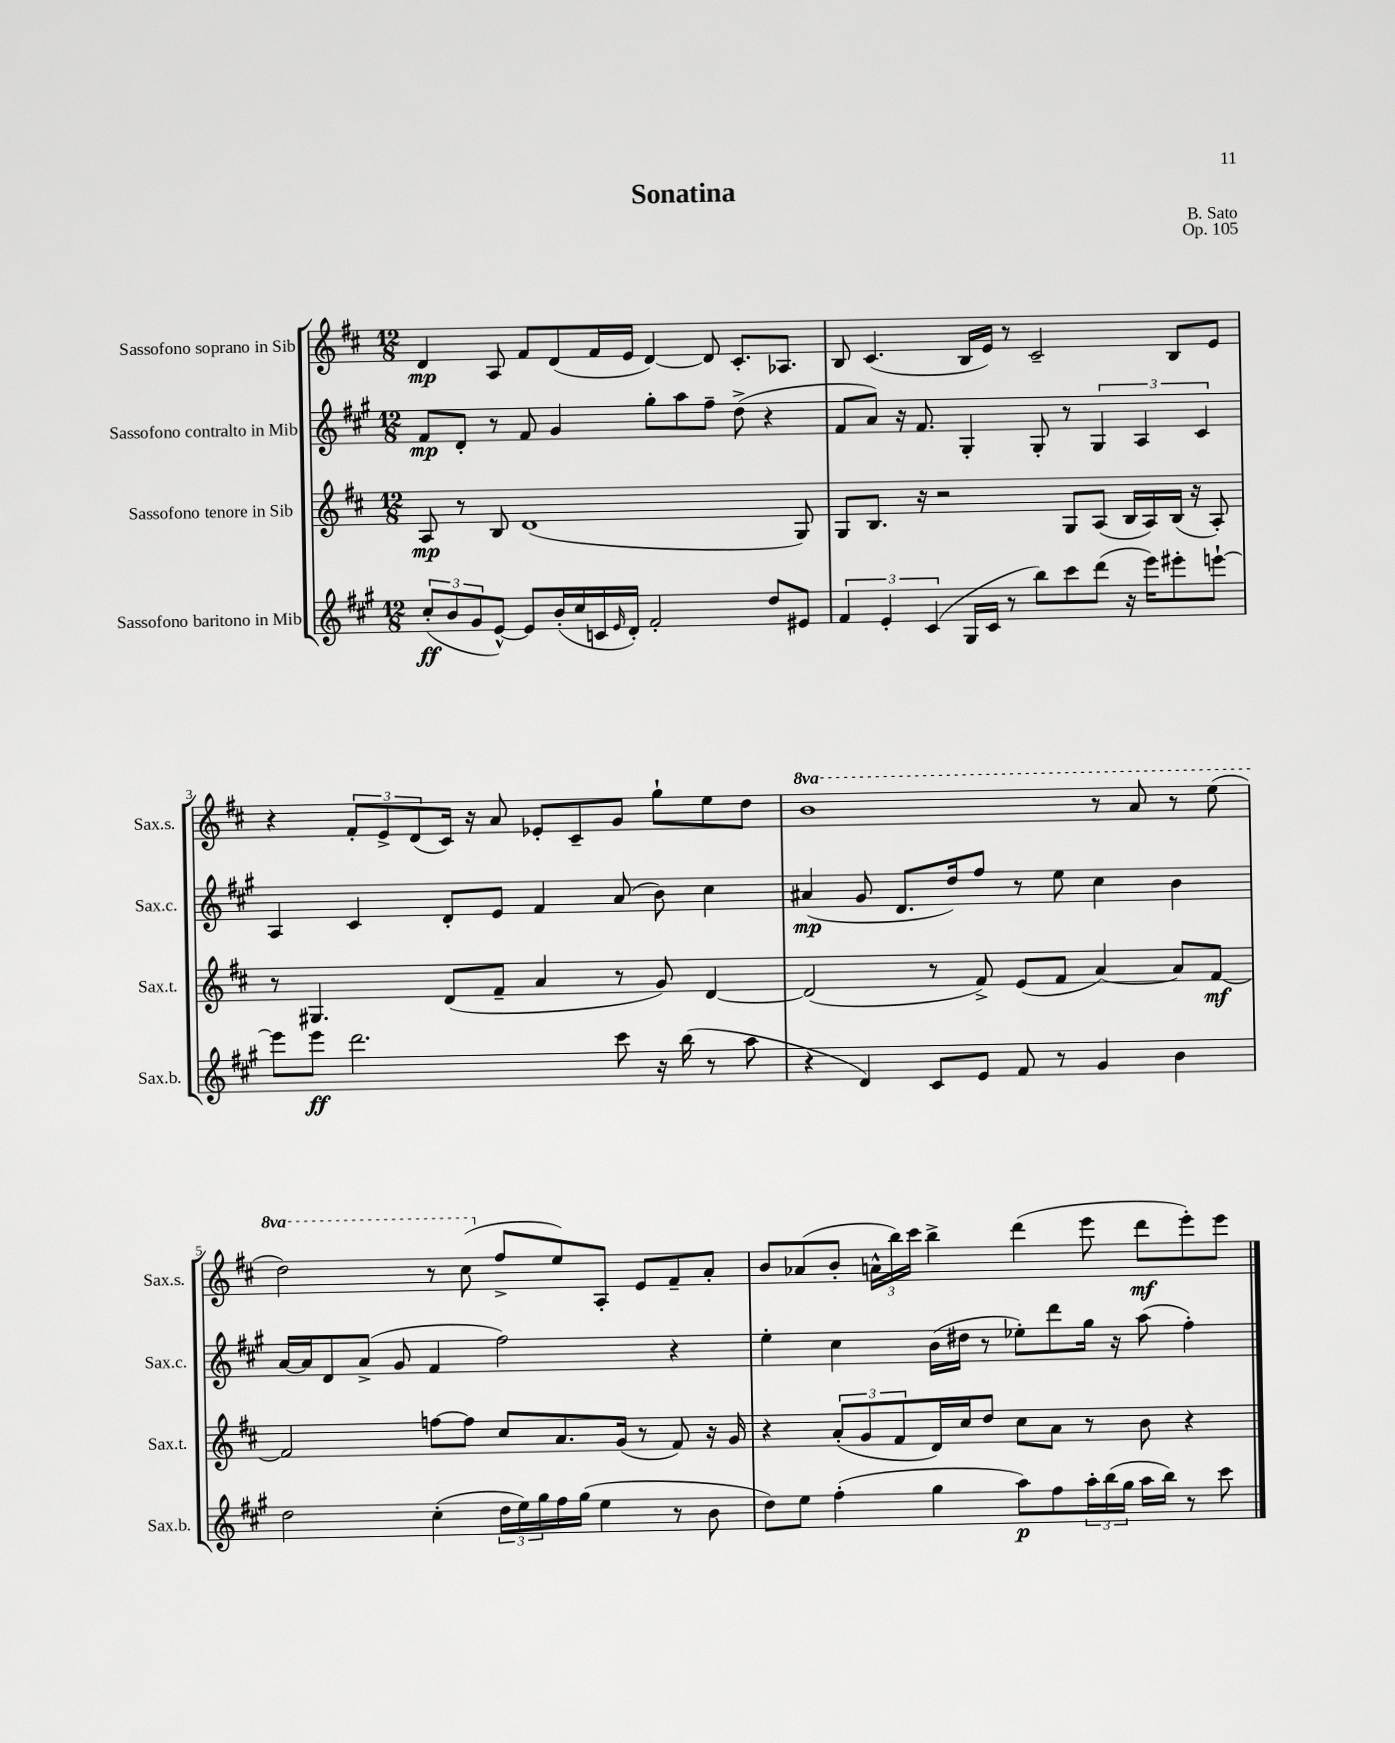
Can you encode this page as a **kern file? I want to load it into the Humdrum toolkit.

**kern	**dynam	**kern	**dynam	**kern	**dynam	**kern	**dynam
*part4	*part4	*part3	*part3	*part2	*part2	*part1	*part1
*staff4	*staff4	*staff3	*staff3	*staff2	*staff2	*staff1	*staff1
*I"Sassofono baritono in Mib	*	*I"Sassofono tenore in Sib	*	*I"Sassofono contralto in Mib	*	*I"Sassofono soprano in Sib	*
*I'Sax.b.	*	*I'Sax.t.	*	*I'Sax.c.	*	*I'Sax.s.	*
*clefG2	*	*clefG2	*	*clefG2	*	*clefG2	*
*k[f#c#g#]	*	*k[f#c#]	*	*k[f#c#g#]	*	*k[f#c#]	*
*M12/8	*	*M12/8	*	*M12/8	*	*M12/8	*
=1	=1	=1	=1	=1	=1	=1	=1
(12cc#'/L	ff	8A/	mp	8f#/L	mp	4d/	mp
12b/	.	.	.	.	.	.	.
.	.	8r	.	8d'/J	.	.	.
12g#/	.	.	.	.	.	.	.
[8e^^/J)	.	8B/	.	8r	.	8A/	.
8e/L]	.	(1d	.	8f#/	.	8f#/L	.
(16b'/L	.	.	.	4g#/	.	(8d/	.
16cc#/	.	.	.	.	.	.	.
16cn/	.	.	.	.	.	16f#/L	.
16qqe/	.	.	.	.	.	.	.
16d'/JJ)	.	.	.	.	.	16e/JJ	.
2f#'/	.	.	.	8gg#'\L	.	[4d/)	.
.	.	.	.	8aa\	.	.	.
.	.	.	.	8ff#~\J	.	8d/]	.
.	.	.	.	(8dd^\	.	8.c#'/L	.
8dd/L	.	.	.	4r	.	.	.
.	.	.	.	.	.	8.A-X/J	.
8e#X/J	.	8G/)	.	.	.	.	.
=2	=2	=2	=2	=2	=2	=2	=2
6f#/	.	8G/L	.	8f#/L	.	8B/	.
.	.	8.B/J	.	8a/J)	.	(4.c#/	.
6e'/	.	.	.	.	.	.	.
.	.	.	.	16r	.	.	.
.	.	16r	.	8.f#/	.	.	.
(6c#/	.	.	.	.	.	.	.
.	.	2r	.	.	.	.	.
16G#/LL	.	.	.	4G#'/	.	16B/LL	.
16c#/JJ	.	.	.	.	.	16e/JJ)	.
8r	.	.	.	.	.	8r	.
8bb\L)	.	.	.	8G#'/	.	2c#~/	.
8ccc#\	.	8G/L	.	8r	.	.	.
(8ddd\J	.	(8A/J	.	6G#/	.	.	.
16r	.	16B/LL	.	.	.	.	.
.	.	.	.	6A/	.	.	.
16eee\KL)	.	16A/)	.	.	.	.	.
8eee#X'\	.	(16B/JJ	.	.	.	8B/L	.
.	.	16r	.	.	.	.	.
.	.	.	.	6c#/	.	.	.
[8eeen`\J	.	8A'/)	.	.	.	8e/J	.
!!LO:LB:g=z
=3	=3	=3	=3	=3	=3	=3	=3
8eee\L]	.	8r	.	4A/	.	4r	.
8eee\J	ff	4.G#X/	.	.	.	.	.
2.ddd\	.	.	.	4c#/	.	12f#'/L	.
.	.	.	.	.	.	12e^/	.
.	.	.	.	.	.	(12d/	.
.	.	(8d/L	.	8d'/L	.	16c#/Jk)	.
.	.	.	.	.	.	16r	.
.	.	8f#~/J	.	8e/J	.	8a/	.
.	.	4a/	.	4f#/	.	8e-X'/L	.
.	.	.	.	.	.	8c#~/	.
8ccc#\	.	8r	.	(8a/	.	8g/J	.
16r	.	8g/)	.	8b\)	.	8gg`\L	.
(16bb\	.	.	.	.	.	.	.
8r	.	[4d/	.	4cc#\	.	8ee\	.
8aa\	.	.	.	.	.	8dd\J	.
=4	=4	=4	=4	=4	=4	=4	=4
*	*	*	*	*	*	*8va	*
4r	.	(2d/]	.	(4a#X/	mp	1bb	.
4d/)	.	.	.	8g#/	.	.	.
.	.	.	.	8.d/L	.	.	.
8c#/L	.	8r	.	.	.	.	.
.	.	.	.	16dd/k)	.	.	.
8e/J	.	8f#^/)	.	8ff#/J	.	.	.
8f#/	.	(8e/L	.	8r	.	.	.
8r	.	8f#/J	.	8ee\	.	.	.
4g#/	.	[4a/)	.	4cc#\	.	8r	.
.	.	.	.	.	.	8aa/	.
4b\	.	8a/L]	.	4b\	.	8r	.
.	.	[8f#/J	mf	.	.	(8eee\	.
!!LO:LB:g=z
=5	=5	=5	=5	=5	=5	=5	=5
2dd\	.	2f#/]	.	[16a/LL	.	2ddd\)	.
.	.	.	.	16a/J]	.	.	.
.	.	.	.	8d/	.	.	.
.	.	.	.	(8a^/J	.	.	.
.	.	.	.	8g#/	.	.	.
(4cc#'\	.	[8ffn\L	.	4f#/	.	8r	.
.	.	8ff\J]	.	.	.	(8ccc#\	.
*	*	*	*	*	*	*X8va	*
24dd\LL	.	8cc#/L	.	2ff#\)	.	8ff#^/L	.
24ee\)	.	.	.	.	.	.	.
24gg#\	.	.	.	.	.	.	.
16ff#\	.	8.a/	.	.	.	8ee/)	.
(16gg#\JJ	.	.	.	.	.	.	.
4ee\	.	.	.	.	.	8A'/J	.
.	.	(16g/Jk	.	.	.	.	.
.	.	8r	.	.	.	8e/L	.
8r	.	8f#/)	.	4r	.	8f#~/	.
8b\	.	16r	.	.	.	8a'/J	.
.	.	16g/	.	.	.	.	.
=6	=6	=6	=6	=6	=6	=6	=6
8dd\L)	.	4r	.	4ee'\	.	8b/L	.
8ee\J	.	.	.	.	.	(8a-X/	.
(4ff#'\	.	(12a'/L	.	4cc#\	.	8b'/J	.
.	.	12g/	.	.	.	.	.
.	.	.	.	.	.	24an^^\LL	.
.	.	12f#/	.	.	.	24bb\)	.
.	.	.	.	.	.	24ccc#\JJ	.
4gg#\	.	16d/L)	.	(16b\LL	.	4bb^\	.
.	.	16cc#/J	.	16dd#X\JJ	.	.	.
.	.	8dd/J	.	8r	.	.	.
8aa\L)	p	8cc#\L	.	8ee-X'\L)	.	(4ddd\	.
8ff#\	.	8a\J	.	8ddd\	.	.	.
24aa'\L	.	8r	.	16gg#\Jk	.	8eee\	.
(24bb\	.	.	.	.	.	.	.
.	.	.	.	16r	.	.	.
24gg#\JJ	.	.	.	.	.	.	.
16aa\LL	.	8b\	.	(8aa\	.	8ddd\L	mf
16bb\JJ)	.	.	.	.	.	.	.
8r	.	4r	.	4ff#'\)	.	8eee'\)	.
8ccc#\	.	.	.	.	.	8eee\J	.
==	==	==	==	==	==	==	==
*-	*-	*-	*-	*-	*-	*-	*-
